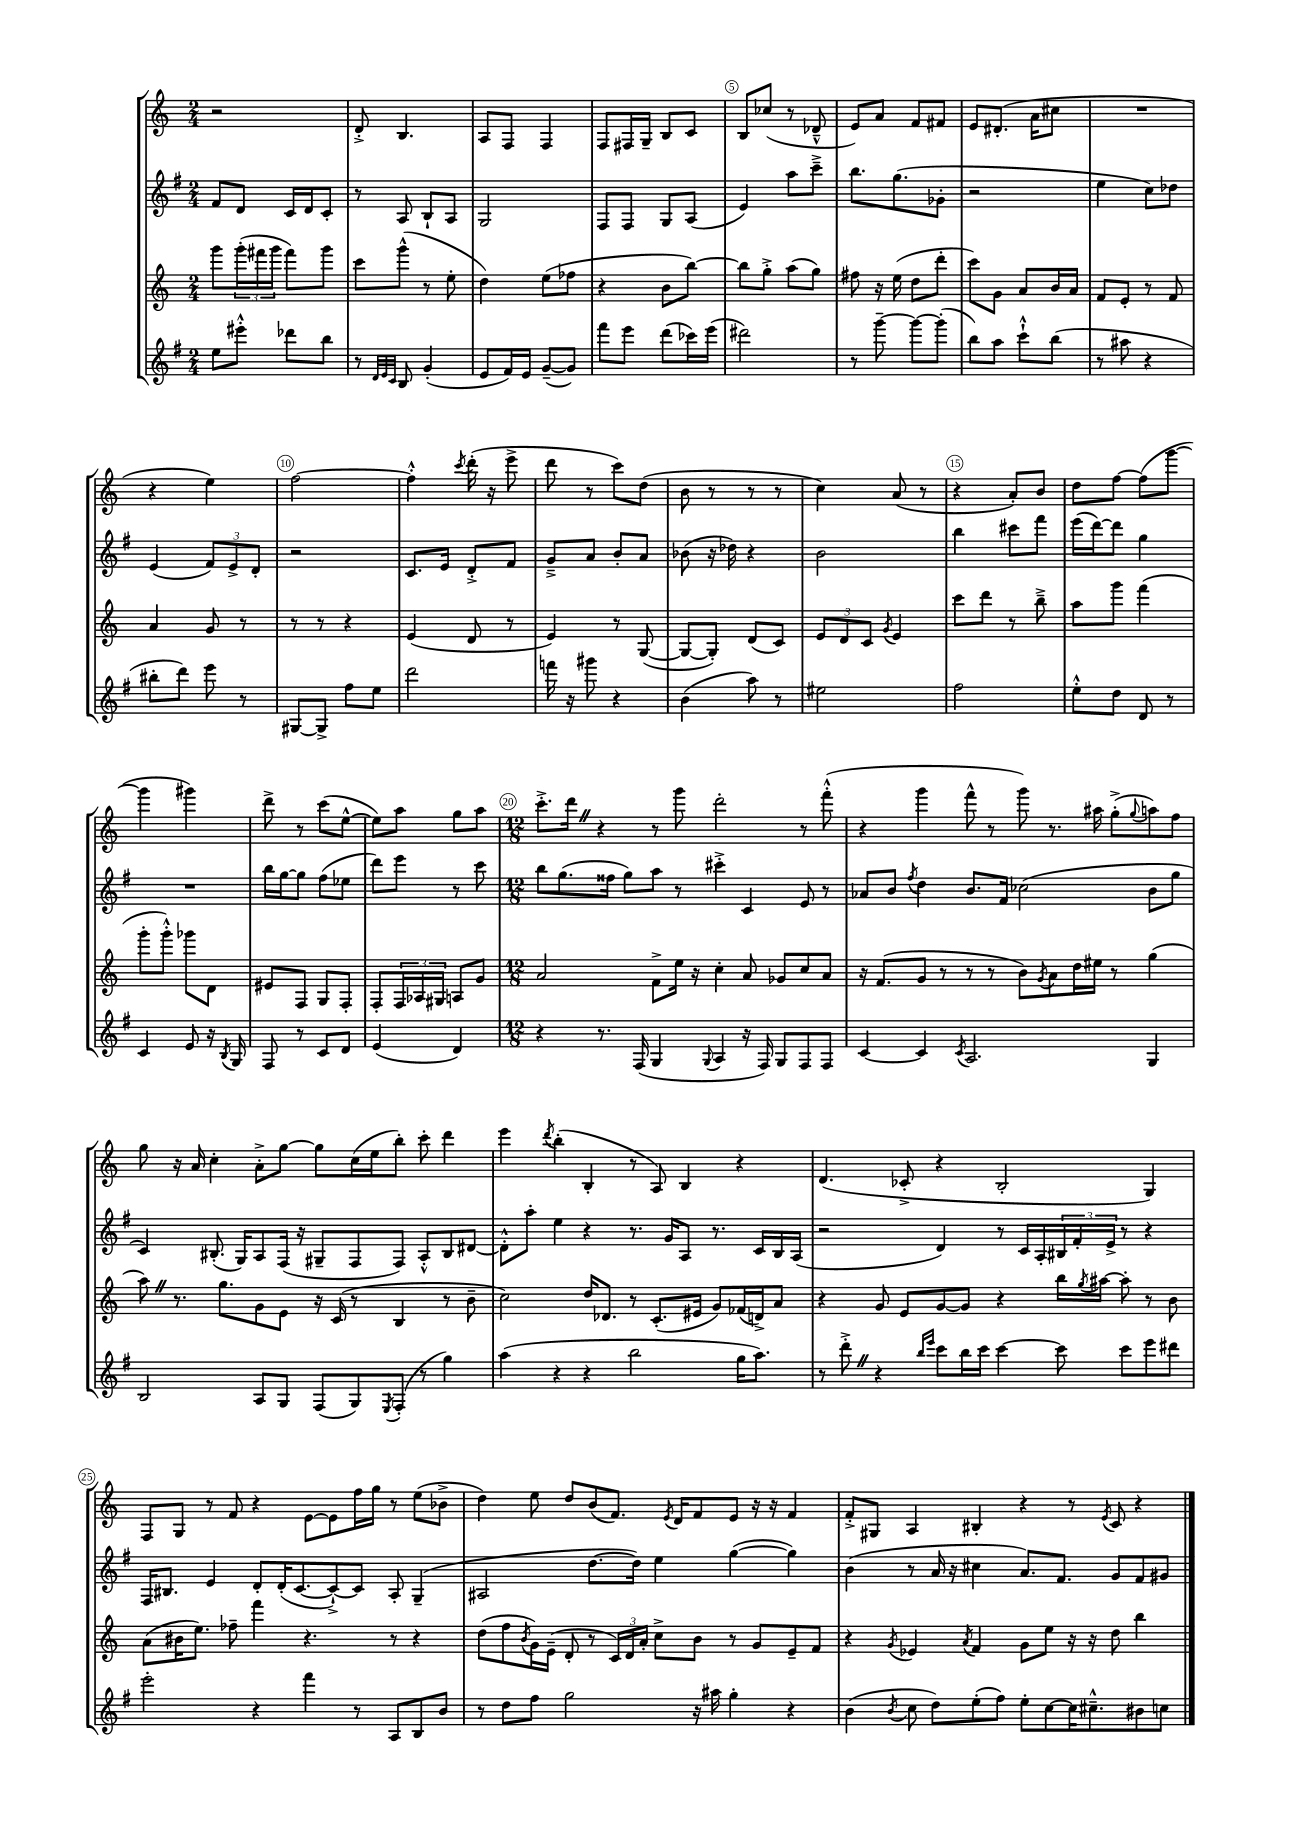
<<
\new StaffGroup <<
\new Staff = "s0" {
    \clef treble \key c \major \numericTimeSignature \time 2/4
    r2 |
    d'8-.-> b4. |
    a8 f8 f4 |
    f8 fis16 g16-- b8 c'8 |
    b8 ces''8( r8 des'8---^ |
    e'8) a'8 f'8 fis'8 |
    e'8 dis'8.-.( a'16 cis''8 |
    R2 |
    r4 e''4) |
    f''2~ |
    f''4-.-^ \acciaccatura { c'''8 } d'''16-.( r16 e'''8-> |
    d'''8 r8 c'''8) d''8( |
    b'8 r8 r8 r8 |
    c''4) a'8( r8 |
    r4 a'8-.) b'8 |
    d''8 f''8~ f''8( g'''8~ |
    g'''4 gis'''4) |
    d'''8-> r8 c'''8( e''8~-^ |
    e''8) a''8 g''8 a''8 |
    \numericTimeSignature \time 12/8 c'''8.-.-> d'''16 \once \override BreathingSign.text = \markup { \musicglyph "scripts.caesura.straight" } \breathe r4 r8 g'''8 d'''2-. r8 f'''8-.-^( |
    r4 g'''4 f'''8-^ r8 g'''8) r8. ais''16 g''8-.->( \appoggiatura { g''8 } a''8) f''8 |
    g''8 r16 a'16 c''4-. a'8-.-> g''8~ g''8 c''16( e''16 b''8-.) c'''8-. d'''4 |
    e'''4 \acciaccatura { d'''8 } b''4-.( b4-. r8 a8) b4 r4 |
    d'4.( ces'8-.-> r4 b2-. g4) |
    f8 g8 r8 f'8 r4 e'8~ e'8 f''16 g''16 r8 e''8( bes'8-> |
    d''4) e''8 d''8 b'8( f'8.) \acciaccatura { e'8 } d'16 f'8 e'8 r16 r16 f'4 |
    f'8-.-> gis8 a4 bis4-. r4 r8 \acciaccatura { e'8 } c'8 r4 \bar "|." |
}
\new Staff = "s1" {
    \clef treble \key g \major \numericTimeSignature \time 2/4
    fis'8 d'8 c'16 d'16 c'8-. |
    r8 a8 b8-! a8 |
    g2 |
    fis8 fis8 g8 a8( |
    e'4) a''8 c'''8---> |
    b''8. g''8.( ges'8-. |
    r2 |
    e''4 c''8) des''8 |
    e'4( \tuplet 3/2 { fis'8) e'8-> d'8-. } |
    r2 |
    c'8. e'16 d'8-.-> fis'8 |
    g'8---> a'8 b'8-. a'8 |
    bes'8( r16 des''16) r4 |
    b'2 |
    b''4 cis'''8 fis'''8 |
    e'''16( d'''16~) d'''8 g''4 |
    R2 |
    b''16 g''16~ g''8 fis''8( ees''8 |
    d'''8) e'''8 r8 c'''8 |
    \numericTimeSignature \time 12/8 b''8 g''8.( fisis''16 g''8) a''8 r8 cis'''4-.-> c'4 e'8 r8 |
    aes'8 b'8 \acciaccatura { fis''8 } d''4 b'8. fis'16 ces''2( b'8 g''8 |
    c'4) bis8.-.( g16) a8 fis16( r16 gis8-- fis8 fis8) a8-.-^ bis8 dis'8~ |
    dis'8-.-^ a''8-. e''4 r4 r8. g'16 a8 r8. c'16 b16 a16( |
    r2 d'4) r8 c'16 a16-. \tuplet 3/2 { bis16 fis'16-. e'16-> } r8 r4 |
    fis16 bis8. e'4 d'8-. d'16-.( c'8.~ c'8~-!->) c'8 a8-. g4--( |
    ais2 d''8.~ d''16) e''4 g''4~( g''4) |
    b'4( r8 a'16 r16 cis''4 a'8.) fis'8. g'8 fis'8 gis'8 \bar "|." |
}
\new Staff = "s2" {
    \clef treble \key c \major \numericTimeSignature \time 2/4
    g'''8 \tuplet 3/2 { g'''16-.( fis'''16 g'''16 } fis'''8) g'''8 |
    c'''8 g'''8-^( r8 e''8-. |
    d''4) e''8( fes''8 |
    r4 b'8 b''8~) |
    b''8 g''8-.-> a''8( g''8) |
    fis''8 r16 e''16( d''8 d'''8-. |
    c'''8) g'8 a'8 b'16 a'16 |
    f'8 e'8-. r8 f'8 |
    a'4 g'8 r8 |
    r8 r8 r4 |
    e'4( d'8 r8 |
    e'4) r8 g8~( |
    g8~ g8-.) d'8( c'8) |
    \tuplet 3/2 { e'8 d'8 c'8 } \acciaccatura { g'8 } e'4 |
    c'''8 d'''8 r8 b''8---> |
    a''8 g'''8 f'''4( |
    g'''8-. g'''8-.-^) ges'''8 d'8 |
    eis'8 f8 g8 f8-. |
    f8-. \tuplet 3/2 { f16 aes16 gis16 } a8 g'8 |
    \numericTimeSignature \time 12/8 a'2 f'8-> e''16 r16 c''4-. a'8 ges'8 c''8 a'8 |
    r16 f'8.( g'8 r8 r8 r8 b'8) \acciaccatura { g'8 } a'8 d''16 eis''16 r8 g''4( |
    a''8) \once \override BreathingSign.text = \markup { \musicglyph "scripts.caesura.straight" } \breathe r8. g''8. g'8 e'8 r16 c'16( r8 b4 r8 b'8-- |
    c''2) d''16 des'8. r8 c'8.-.( eis'16 g'8) fes'16( d'16->) a'8 |
    r4 g'8 e'8 g'8~ g'8 r4 b''16 \acciaccatura { g''8 } ais''16~ ais''8-. r8 b'8 |
    a'8( bis'16 e''8.) fes''8-- f'''4 r4. r8 r4 |
    d''8( f''8 \acciaccatura { b'8 } g'16) e'16--( d'8-. r8 \tuplet 3/2 { c'16) d'16 a'16-. } c''8-> b'8 r8 g'8 e'8-- f'8 |
    r4 \acciaccatura { g'8 } ees'4 \acciaccatura { a'8 } f'4 g'8 e''8 r16 r16 d''8 b''4 \bar "|." |
}
\new Staff = "s3" {
    \clef treble \key g \major \numericTimeSignature \time 2/4
    e''8 eis'''8-.-^ des'''8 b''8 |
    r8 \grace { d'32 e'32 c'32 } b8 g'4-.( |
    e'8 fis'16) e'16 g'8~--( g'8) |
    fis'''8 e'''8 d'''8( ces'''16) e'''16( |
    dis'''2) |
    r8 g'''8~-- g'''8~ g'''8-.( |
    b''8) a''8 c'''8-!-^ b''8( |
    r8 ais''8 r4 |
    bis''8-. d'''8) e'''8 r8 |
    gis8~ gis8-> fis''8 e''8 |
    d'''2 |
    f'''16 r16 gis'''8 r4 |
    b'4( a''8) r8 |
    eis''2 |
    fis''2 |
    e''8-.-^ d''8 d'8 r8 |
    c'4 e'8 r16 \acciaccatura { b8 } g16 |
    fis8 r8 c'8 d'8 |
    e'4( d'4) |
    \numericTimeSignature \time 12/8 r4 r8. fis16( g4 \appoggiatura { g8 } a4 r16 fis16) g8 fis8 fis8 |
    c'4~ c'4 \acciaccatura { c'8 } a2. g4 |
    b2 a8 g8 fis8( g8) \acciaccatura { e8 } fis8-.( r8 g''4) |
    a''4( r4 r4 b''2 g''16 a''8.) |
    r8 d'''8-.-> \once \override BreathingSign.text = \markup { \musicglyph "scripts.caesura.straight" } \breathe r4 \grace { b''16 e'''16 } c'''8 b''16 c'''16 c'''4~ c'''8 c'''8 e'''8 dis'''8 |
    e'''2-. r4 fis'''4 r8 a8 b8 b'8 |
    r8 d''8 fis''8 g''2 r16 ais''16 g''4-. r4 |
    b'4( \acciaccatura { b'8 } c''8 d''8) e''8-.( fis''8) e''8-. c''8~ c''16 cis''8.---^ bis'8 c''8 \bar "|." |
}
>>
>>
\layout { \context { \Score \override BarNumber.break-visibility = ##(#f #t #t) barNumberVisibility = #(every-nth-bar-number-visible 5) \override BarNumber.stencil = #(make-stencil-circler 0.1 0.3 ly:text-interface::print) } }
